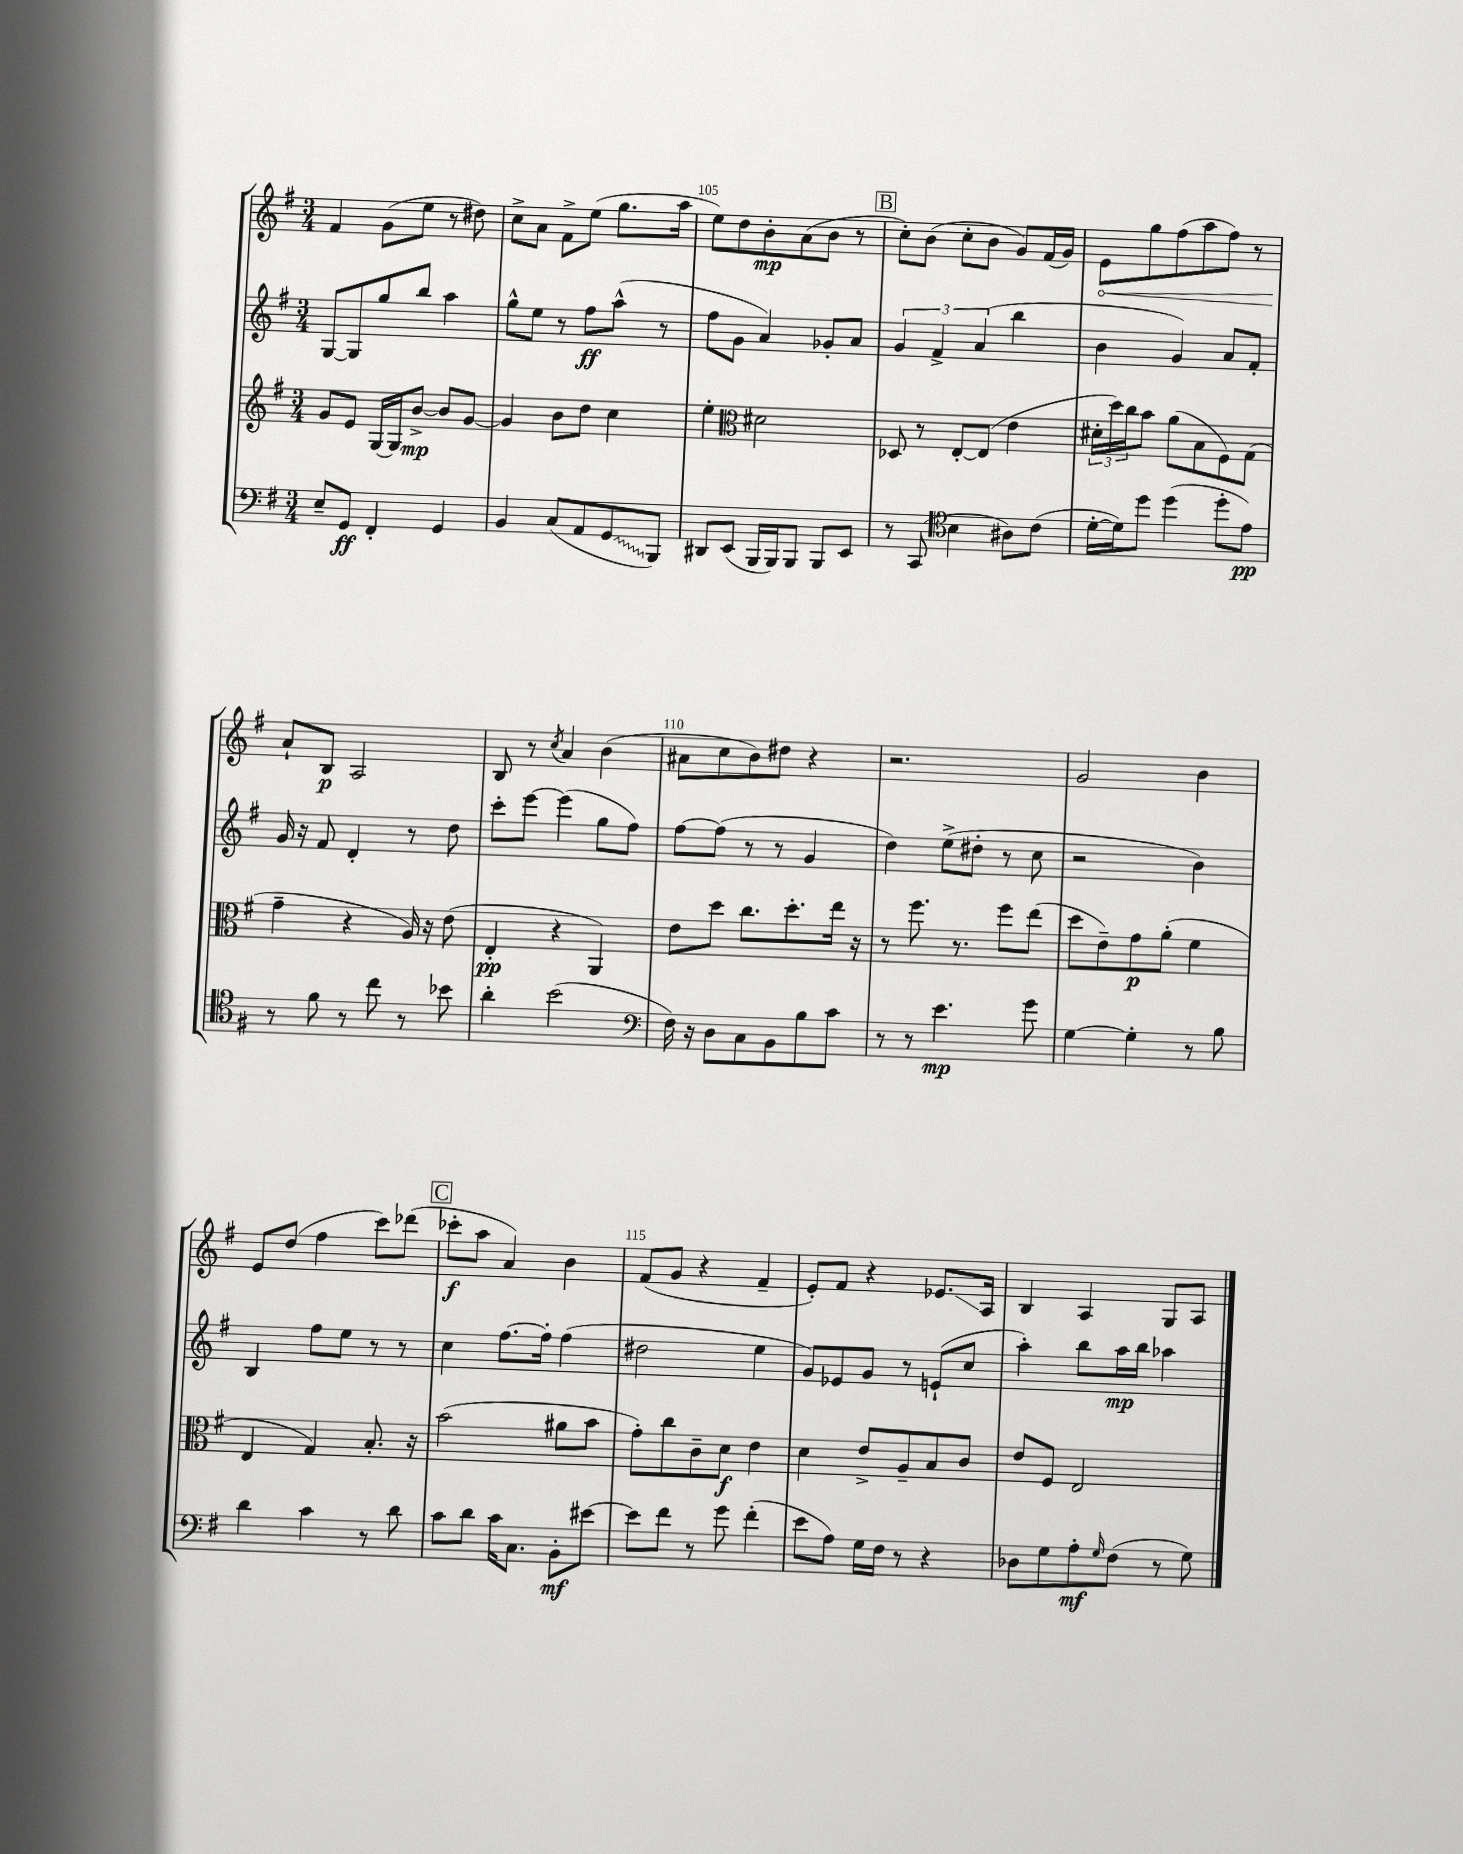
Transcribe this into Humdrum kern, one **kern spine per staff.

**kern	**kern	**kern	**kern
*staff4	*staff3	*staff2	*staff1
*clefF4	*clefG2	*clefG2	*clefG2
*k[f#]	*k[f#]	*k[f#]	*k[f#]
*M3/4	*M3/4	*M3/4	*M3/4
8E~/L	8g/L	[8G/L	4f#/
8GG/J	8e/J	8G/]	.
4FF#'/	[16G/LL	8gg/	(8g\L
.	16G/]J	.	.
.	[8b^/J	8bb/J	8ee\J
4GG/	8b/]L	4aa\	8r
.	[8g/J	.	8dd#\)
=	=	=	=
4BB/	4g/]	8gg^^\L	8cc^\L
.	.	8ee\J	8a\J
(8C/L	8b\L	8r	8f#^\L
8AA/	8dd\J	8ff#\L	(8ee\J
8GG/	4cc\	(8aa^^\J	8.gg\L
8BBB/J)	.	8r	.
.	.	.	16aa\Jk
=	=	=	=
8DD#/L	4ee'\	8ff#\L	8ee\L)
(8EE/J	.	8g\J	8dd\
*	*clefC3	*	*
16BBB/LL	2d#\	4a/)	8b'\
16BBB/J)	.	.	.
8BBB/J	.	.	(8a\
8BBB/L	.	8g-'/L	8b\J
8EE/J	.	8a/J	8r
=	=	=	=
8r	8D-/	6g/	8cc'\L)
(8CC/	8r	.	(8b\J
.	.	6f#^/	.
*clefC4	*	*	*
4B\	[8E'/L	.	8cc'\L
.	.	(6a/	.
.	(8E/]J	.	8b\J
8A#\L)	4e\	4bb\	8g/L)
(8c\J	.	.	(16f#/L
.	.	.	16g/JJ)
=	=	=	=
[16d'\LL	24d#'\LL	4b\	8e\L
.	24dd\)	.	.
16d\]J)	.	.	.
.	24cc\J	.	.
8dd\J	8b\J	.	8gg\
(4dd\	(8a\L	4g/)	(8ff#\
.	8B\	.	8aa\
8dd'\L	8F#\)	8a/L	8ff#\J)
8e\J)	(8G\J	8f#'/J	8r
=	=	=	=
8r	4g~\	16g/	8a`/L
.	.	16r	.
8f#\	.	8f#/	8B/J
8r	4r	4d'/	2A/
8cc\	.	.	.
8r	16A/)	8r	.
.	16r	.	.
8b-\	(8e\	8dd\	.
=	=	=	=
4a'\	4E'/	8ccc'\L	8B/
.	.	[8eee\J	8r
.	.	.	8qcc/
(2b\	4r	(4eee\]	4a/
.	4AA/)	8gg\L	(4b\
.	.	8ff#\J)	.
=	=	=	=
*clefF4	*	*	*
16F#\)	8e\L	[8ff#\L	8a#\L
16r	.	.	.
8D\L	8dd\J	(8ff#\]J	8cc\
8C\	8.cc\L	8r	8b\)
8BB\	.	8r	8dd#\J
.	8.dd'\	.	.
8B\	.	4g/	4r
8c\J	16ee\Jk	.	.
.	16r	.	.
=	=	=	=
8r	8r	4dd\)	2.r
8r	8.ff#\	.	.
4.e\	.	(8ee^\L	.
.	8.r	.	.
.	.	8dd#'\J	.
.	8ff#\L	8r	.
8g\	(8ee\J	8cc\	.
=	=	=	=
[4G\	8dd\L	2r	2g/
.	8e~\)	.	.
4G'\]	8g\	.	.
.	(8a'\J	.	.
8r	4f#\	4b\)	4b\
8B\	.	.	.
=	=	=	=
4d\	4E/	4B/	8e/L
.	.	.	(8dd/J
4c\	4G/)	8ff#\L	4ff#\
.	.	8ee\J	.
8r	8.B'/	8r	8ccc\L)
8d\	.	8r	(8ddd-\J
.	16r	.	.
=	=	=	=
8c\L	(2b\	4cc\	8ccc-'\L
8d\J	.	.	8aa\J
16c\LK	.	[8.ff#\L	4a/)
8.C\J	.	.	.
.	.	16ff#'\]Jk	.
8BB'\L	8a#\L	(4ff#\	4b\
[8e#\J	8b\J	.	.
=	=	=	=
8e#\]L	8g'\L)	2dd#\	(8f#/L
8f#\J	8cc\	.	8g/J
8r	8c~\	.	4r
8g\	8d\J	.	.
(4f#'\	4e\	4ee\	4f#~/
=	=	=	=
8e\L	4d\	8g/L)	8e'/L)
8A\J)	.	8e-/	8f#/J
16G\LL	8e^/L	8g/J	4r
16F#\JJ	.	.	.
8r	8A~/	8r	.
4r	8B/	(8e`/L	8.e-/L
.	8c/J	8cc/J	.
.	.	.	16A/Jk
=	=	=	=
8D-\L	8e/L	4aa'\)	4B/
8G\	8F#/J	.	.
8A'\	2E/	8bb\L	4A/
16qqG/	.	.	.
(8F#\J	.	16aa\L	.
.	.	16bb\JJ	.
8r	.	4aa-\	8G/L
8G\)	.	.	8A/J
==	==	==	==
*-	*-	*-	*-
